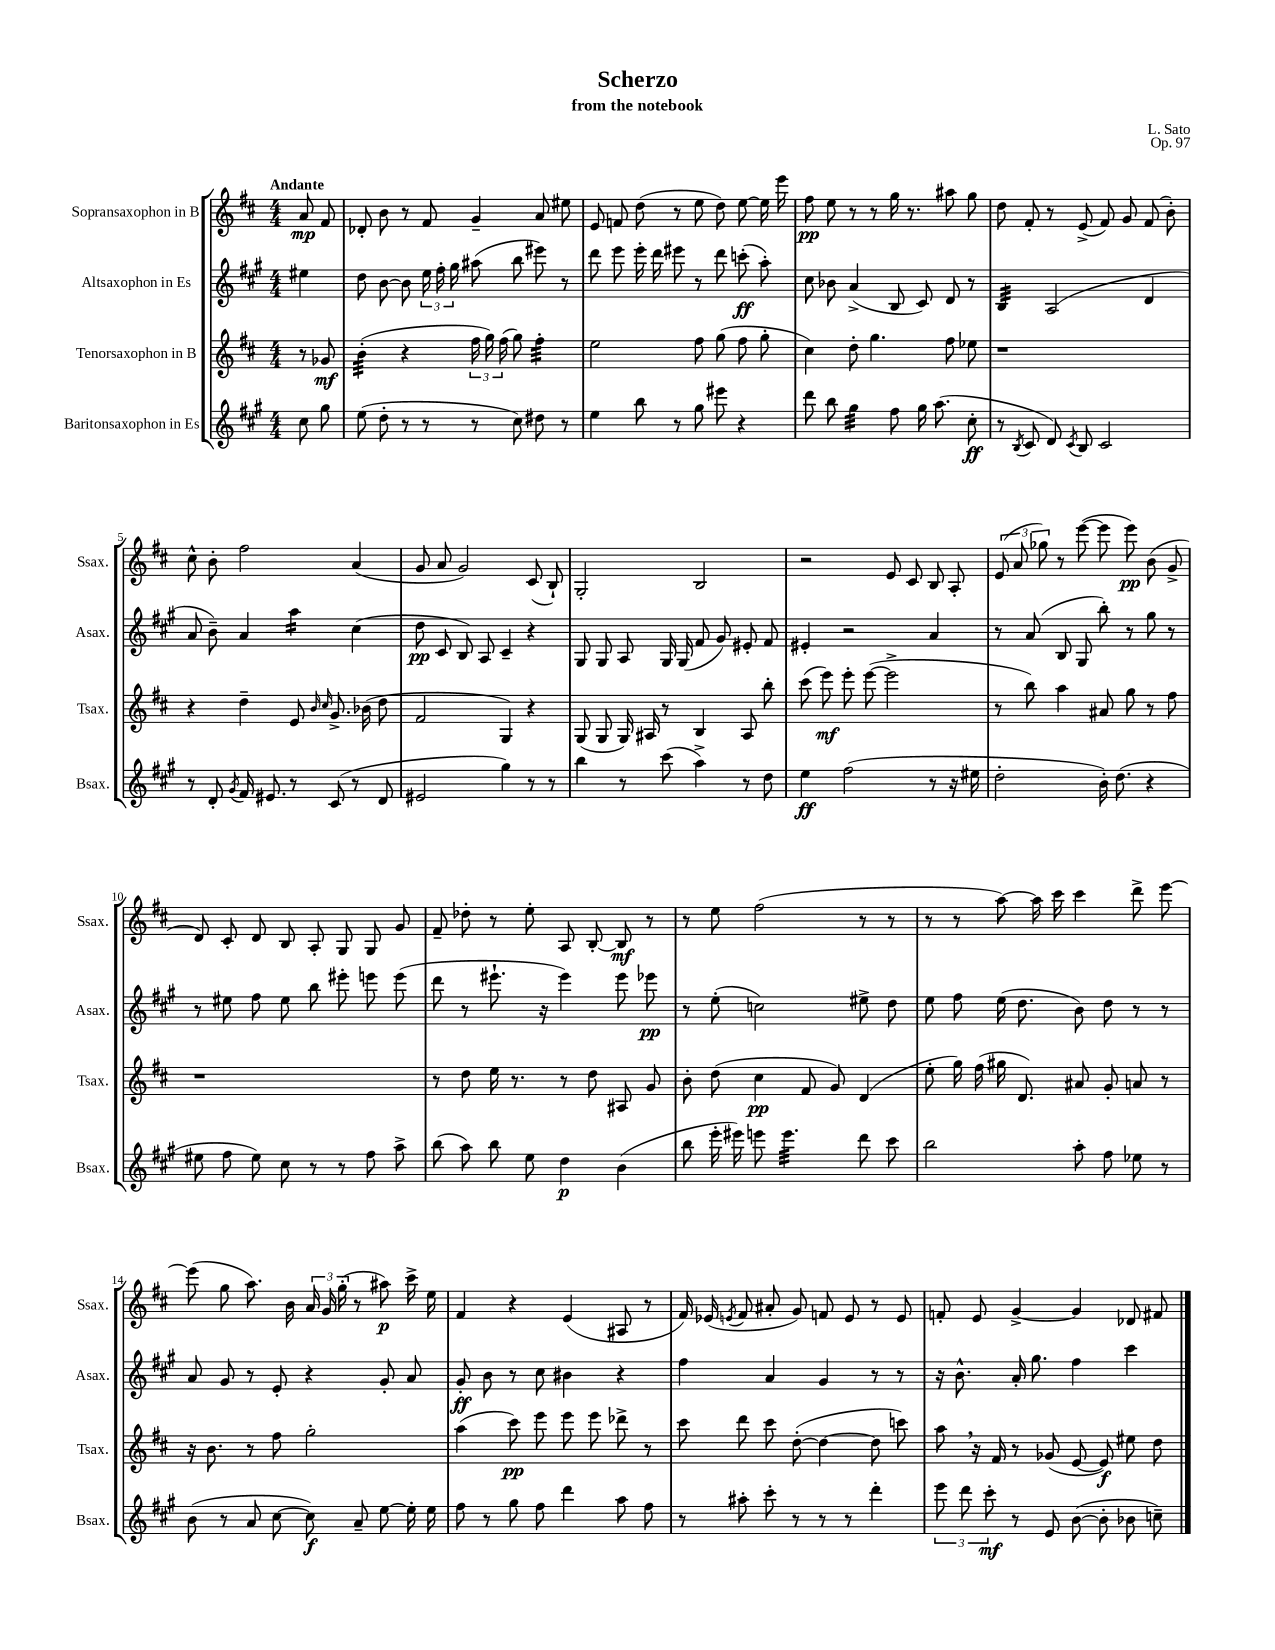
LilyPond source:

\header { title = "Scherzo" composer = "L. Sato" subtitle = "from the notebook" opus = "Op. 97" }
<<
\new StaffGroup <<
\new Staff = "s0" \with { instrumentName = "Sopransaxophon in B" shortInstrumentName = "Ssax." } {
    \clef treble \key d \major \numericTimeSignature \time 4/4 \partial 4 \tempo "Andante"
    \autoBeamOff a'8\mp fis'8 |
    des'8-. b'8 r8 fis'8 g'4-- a'8 eis''8 |
    e'8 f'8 d''8( r8 e''8 d''8) e''8~ e''16 e'''16 |
    fis''8\pp e''8 r8 r8 g''16 r8. ais''8 g''8 |
    d''8 fis'8-. r8 e'8->( fis'8) g'8 fis'8( b'8-.) |
    cis''8-^ b'8-. fis''2 a'4( |
    g'8 a'8 g'2) cis'8( b8-!) |
    g2-. b2 |
    r2 e'8 cis'8 b8 a8-. |
    \tuplet 3/2 { e'8( a'8 ges''8) } r8 e'''8~( e'''8 e'''8\pp) b'8( g'8-> |
    d'8) cis'8-. d'8 b8 a8-. g8 g8 g'8 |
    fis'8-- des''8-. r8 e''8-. a8 b8~-. b8\mf r8 |
    r8 e''8 fis''2( r8 r8 |
    r8 r8 a''8~) a''16 cis'''16 cis'''4 d'''8-> e'''8~ |
    e'''8( g''8 a''8.) b'16 \tuplet 3/2 { a'16 g'16 g''16-.( } r8 ais''8\p) cis'''16-> e''16 |
    fis'4 r4 e'4( ais8 r8 |
    fis'16) ees'16( \acciaccatura { e'8 } fis'8 ais'8-. g'8) f'8 e'8 r8 e'8 |
    f'8-. e'8 g'4~-> g'4 des'8 fis'8 \bar "|." |
}
\new Staff = "s1" \with { instrumentName = "Altsaxophon in Es" shortInstrumentName = "Asax." } {
    \clef treble \key a \major \numericTimeSignature \time 4/4 \partial 4
    \autoBeamOff eis''4 |
    d''8 b'8~ b'8 \tuplet 3/2 { e''16 fis''16-. gis''16 } ais''8( b''8 eis'''8) r8 |
    d'''8 e'''8 e'''16-. d'''16 eis'''8 r8 d'''8 c'''8-.\ff( a''8-.) |
    cis''8 bes'8 a'4->( b8 cis'8) d'8 r8 |
    b4:32 a2( d'4 |
    a'8 b'8--) a'4 a''4:16 cis''4( |
    d''8\pp cis'8 b8) a8 cis'4-- r4 |
    gis8 gis8 a8 gis16 gis16( fis'8 gis'8) eis'8-. fis'8 |
    eis'4-. r2 a'4 |
    r8 a'8( b8 gis8 b''8-.) r8 gis''8 r8 |
    r8 eis''8 fis''8 eis''8 b''8 eis'''8-. e'''8 e'''8( |
    d'''8 r8 eis'''8.-! r16 eis'''4) eis'''8 ees'''8\pp |
    r8 e''8-.( c''2) eis''8-> d''8 |
    e''8 fis''8 e''16( d''8. b'8) d''8 r8 r8 |
    a'8 gis'8 r8 e'8-. r4 gis'8-. a'8 |
    gis'8-.\ff b'8 r8 cis''8 bis'4 r4 |
    fis''4 a'4 gis'4 r8 r8 |
    r16 b'8.-^ a'16-. gis''8. fis''4 cis'''4 \bar "|." |
}
\new Staff = "s2" \with { instrumentName = "Tenorsaxophon in B" shortInstrumentName = "Tsax." } {
    \clef treble \key d \major \numericTimeSignature \time 4/4 \partial 4
    \autoBeamOff r8 ges'8\mf |
    b'4:32-.( r4 \tuplet 3/2 { fis''16 g''16) fis''16( } g''8) fis''4:32-. |
    e''2 fis''8 g''8( fis''8 g''8-. |
    cis''4) d''8-. g''4. fis''8 ees''8 |
    r1 |
    r4 d''4-- e'8 \grace { b'16 cis''16 } g'8.-> bes'16( d''8 |
    fis'2 g4) r4 |
    g8( g8 g16) ais16 r8 b4 ais8 b''8-. |
    cis'''8( e'''8\mf) e'''8-. e'''8~( e'''2-> |
    r8 b''8) a''4 ais'8 g''8 r8 fis''8 |
    r1 |
    r8 d''8 e''16 r8. r8 d''8 ais8 g'8 |
    b'8-. d''8( cis''4\pp fis'8 g'8) d'4( |
    e''8-. g''16) fis''16( gis''16 d'8.) ais'8 g'8-. a'8 r8 |
    r16 b'8. r8 fis''8 g''2-. |
    a''4( cis'''8\pp) e'''8 e'''8 e'''8 des'''8-> r8 |
    cis'''8 d'''8 cis'''8 d''8~-.( d''4~ d''8 c'''8) |
    a''8 \breathe r16 fis'16 r8 ges'8( e'8~ e'8\f) eis''8 d''8 \bar "|." |
}
\new Staff = "s3" \with { instrumentName = "Baritonsaxophon in Es" shortInstrumentName = "Bsax." } {
    \clef treble \key a \major \numericTimeSignature \time 4/4 \partial 4
    \autoBeamOff cis''8 gis''8 |
    e''8( d''8-. r8 r8 r8 cis''8) dis''8 r8 |
    e''4 b''8 r8 gis''8 eis'''8 r4 |
    d'''8 b''8 gis''4:32 fis''8 gis''16 a''8.( cis''8-.\ff |
    r8 \acciaccatura { b8 } cis'8 d'8) \acciaccatura { cis'8 } b8 cis'2 |
    r8 d'8-. \acciaccatura { gis'8 } fis'16 eis'8. r8 cis'8( r8 d'8 |
    eis'2 gis''4) r8 r8 |
    b''4 r8 cis'''8( a''4->) r8 d''8 |
    e''4\ff fis''2( r8 r16 eis''16 |
    d''2-. b'16-.) d''8.( r4 |
    eis''8 fis''8 eis''8) cis''8 r8 r8 fis''8 a''8-> |
    b''8( a''8) b''8 e''8 d''4\p b'4( |
    b''8 e'''16-. eis'''16) e'''8 e'''4.:32 d'''8 cis'''8 |
    b''2 a''8-. fis''8 ees''8 r8 |
    b'8( r8 a'8 cis''8~ cis''8\f) a'8-- e''8~ e''16-. e''16 |
    fis''8 r8 gis''8 fis''8 d'''4 a''8 fis''8 |
    r8 ais''8-. cis'''8-. r8 r8 r8 d'''4-. |
    \tuplet 3/2 { e'''8 d'''8 cis'''8-.\mf } r8 e'8 b'8~( b'8-. bes'8 c''8--) \bar "|." |
}
>>
>>
